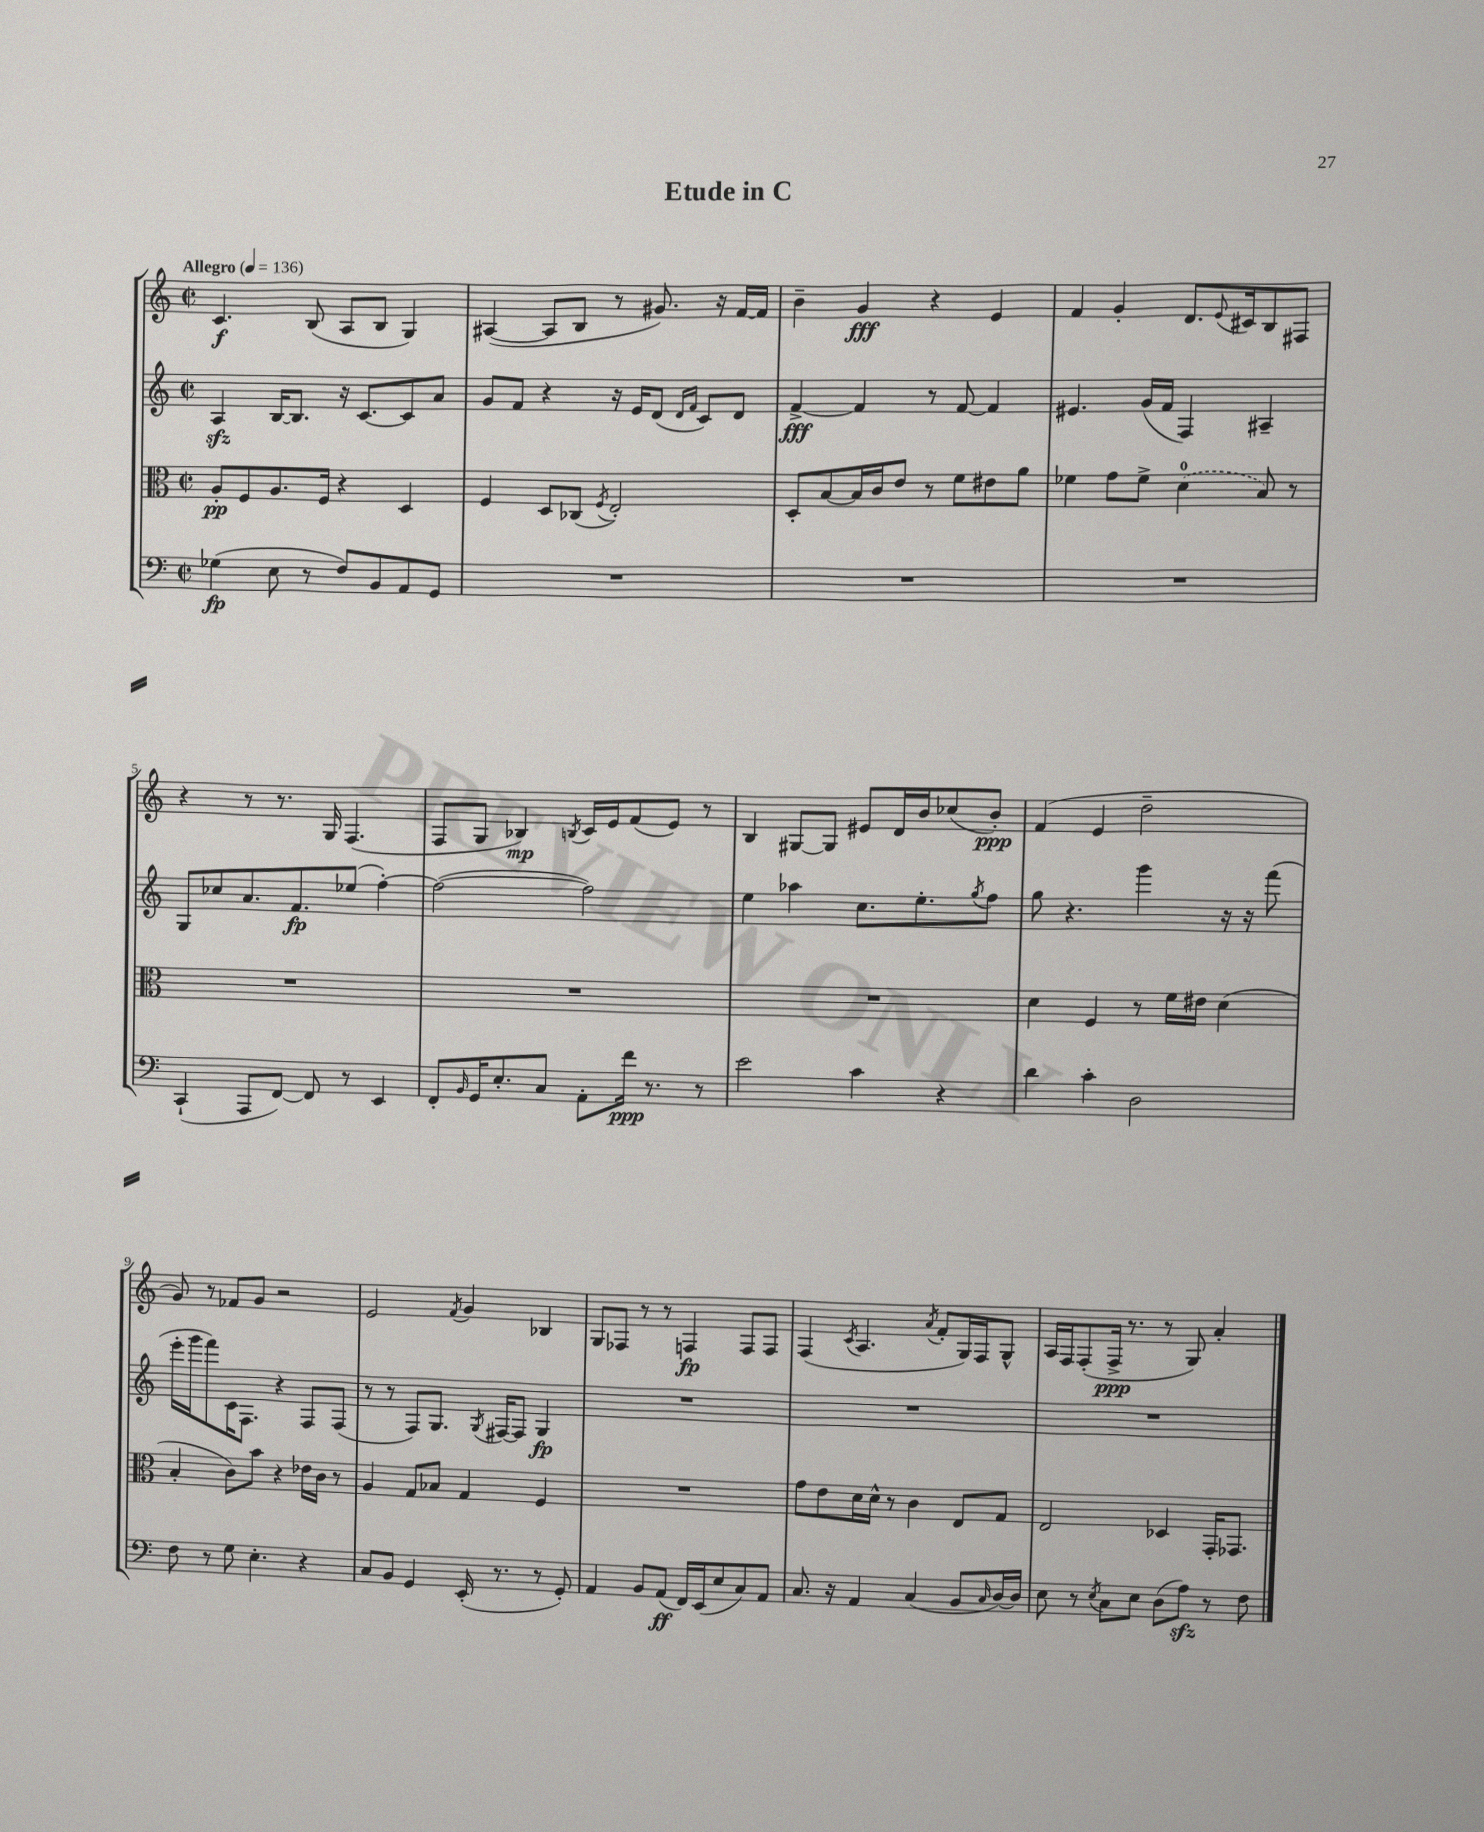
\header { title = "Etude in C" }
<<
\new StaffGroup <<
\new Staff = "s0" {
    \clef treble \key c \major \defaultTimeSignature \time 2/2 \tempo "Allegro" 4 = 136
    c'4.\f b8( a8 b8 g4) |
    ais4~( ais8 b8 r8 gis'8.) r16 f'16~ f'16 |
    b'4-- g'4\fff r4 e'4 |
    f'4 g'4-. d'8. \appoggiatura { e'8 } cis'16 b8 fis8 |
    r4 r8 r8. g16 f4.( |
    f8 g8 bes4\mp) \acciaccatura { b8 } c'16 e'16 f'8( e'8) r8 |
    b4 gis8~ gis8 eis'8 d'16 b'16 ces''8( b'8-.\ppp) |
    f'4( e'4 d''2-- |
    g'8) r8 fes'8 g'8 r2 |
    e'2 \acciaccatura { f'8 } g'4 bes4 |
    g8 fes8 r8 r8 f4\fp f8 f8 |
    f4( \acciaccatura { c'8 } a4. \acciaccatura { a'8 } f'8-. g16) f16 g8-^ |
    a16 f16 f8-.( f16->\ppp r8. r8 g8) a'4-. \bar "|." |
}
\new Staff = "s1" {
    \clef treble \key c \major \defaultTimeSignature \time 2/2
    a4\sfz b16~ b8. r16 c'8.~ c'8 a'8 |
    g'8 f'8 r4 r16 e'16 d'8( \grace { d'16 f'16 } c'8) d'8 |
    f'4~->\fff f'4 r8 f'8~ f'4 |
    eis'4. g'16( f'16 f4) ais4-- |
    g8 ces''8 a'8. f'8.\fp ees''8( f''4~-.) |
    f''2~( f''2) |
    e''4 aes''4 c''8. e''8.-. \acciaccatura { g''8 } f''8 |
    g''8 r4. g'''4 r16 r16 f'''8( |
    e'''16-. g'''16 f'''8) c'16 f8. r4 f8 f8( |
    r8 r8 f8) g8. \acciaccatura { g8 } fis16~ fis8 g4\fp |
    R1 |
    R1 |
    R1 \bar "|." |
}
\new Staff = "s2" {
    \clef alto \key c \major \defaultTimeSignature \time 2/2
    a8-.\pp f8 a8. f16 r4 d4 |
    f4 d8 ces8( \acciaccatura { f8 } e2-.) |
    d8-. b8~ b16 c'16 e'8 r8 f'8 eis'8 a'8 |
    fes'4 g'8 fes'8-> \once \slurDashed d'4-0( b8) r8 |
    R1 |
    R1 |
    R1 |
    d'4 f4 r8 f'16 eis'16 d'4( |
    b4-. c'8) b'8 r4 ees'16 c'16 r8 |
    a4 g8 bes8 g4 f4 |
    R1 |
    g'8 e'8 d'16 d'16-^ r8 c'4 e8 g8 |
    e2 des4 g,16-. ges,8. \bar "|." |
}
\new Staff = "s3" {
    \clef bass \key c \major \defaultTimeSignature \time 2/2
    ges4\fp( e8 r8 f8) b,8 a,8 g,8 |
    R1 |
    R1 |
    R1 |
    c,4-!( a,,8 f,8~) f,8 r8 e,4 |
    f,8-. \grace { b,16 } g,16 e8.-. c8 a,8-. f'16\ppp r8. r8 |
    e'2 c'4 r4 |
    d'4 c'4-. d2 |
    f8 r8 g8 e4.-. r4 |
    c8 b,8 g,4 e,16-.( r8. r8 g,8-.) |
    a,4 b,8 a,8\ff( f,16) e,16( e8 c8) a,8 |
    c8. r16 a,4 c4( b,8 \grace { c16 } d16~) d16 |
    e8 r8 \acciaccatura { e8 } c8 e8 d8( a8\sfz) r8 f8 \bar "|." |
}
>>
>>
